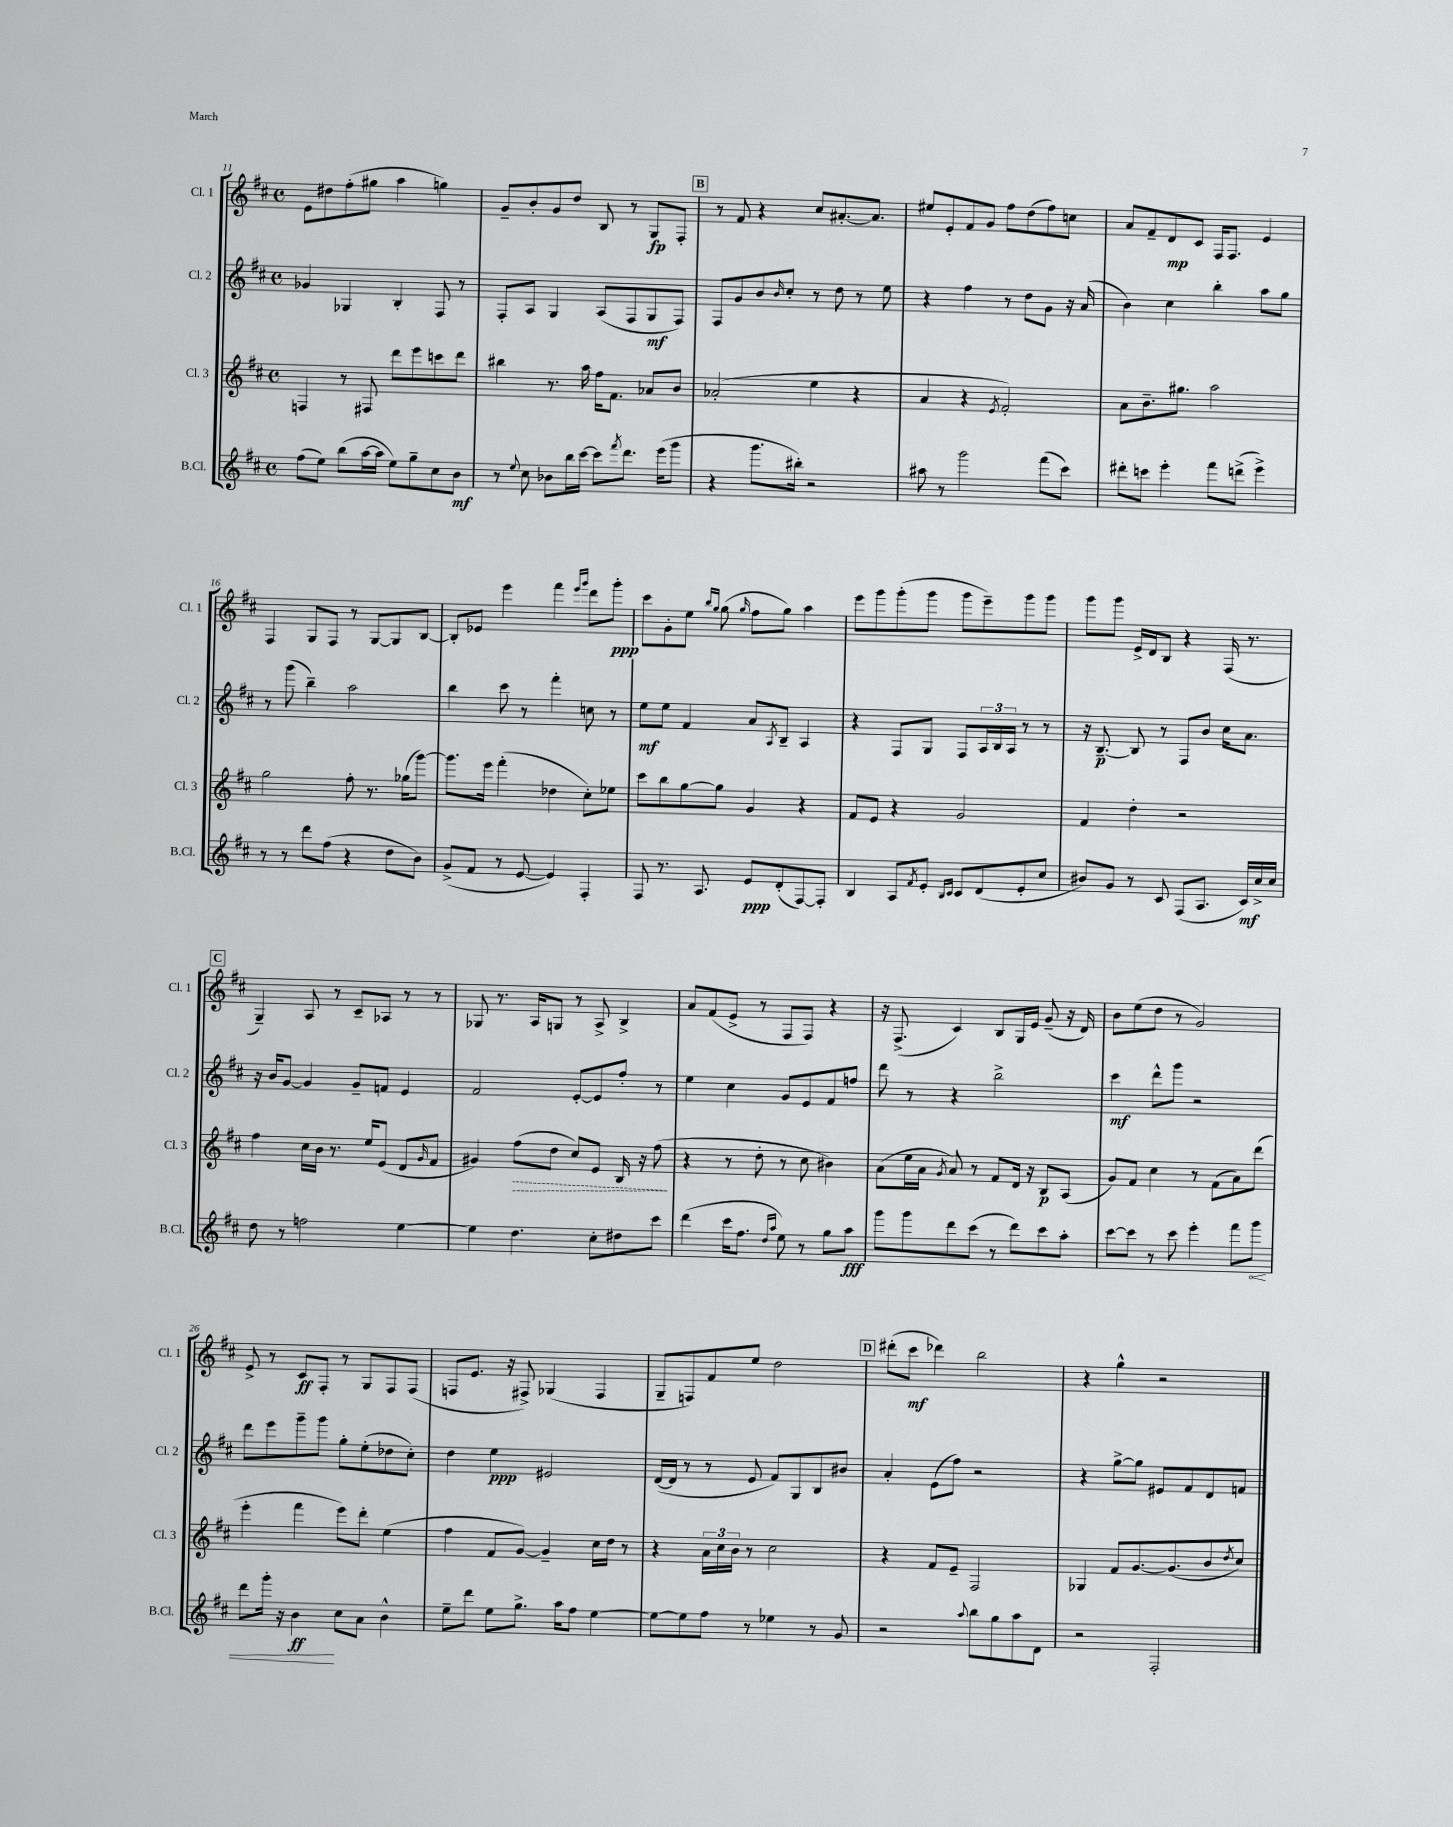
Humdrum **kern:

**kern	**kern	**kern	**kern
*staff4	*staff3	*staff2	*staff1
*clefG2	*clefG2	*clefG2	*clefG2
*k[f#c#]	*k[f#c#]	*k[f#c#]	*k[f#c#]
*M4/4	*M4/4	*M4/4	*M4/4
*met(c)	*met(c)	*met(c)	*met(c)
(8ff#\L	4F/	4g-/	8e\L
8ee\J)	.	.	8dd#\
(8bb\L	8r	4G-/	(8ff#'\
[16aa\L	8F#/	.	8gg#\J
16aa\]JJ	.	.	.
8ee\L)	8ddd\L	4B'/	4aa\
8gg~\	8eee\	.	.
8cc#\	8ccc\	8F#/	4gg\)
8b\J	8ddd\J	8r	.
=	=	=	=
8r	4bb#\	8F#'/L	8g~/L
8qqee/	.	.	.
8cc#\	.	8A/J	8b'/
8b-\L	8.r	4G/	8g/
16bb\L	.	.	8dd/J
[16ccc#\JJ	16aa\	.	.
8ccc#\]L	16ff#\LK	(8A/L	8B/
.	8.f#\J	.	.
8qfff#/	.	.	.
8.ddd\J	.	8F#/	8r
.	8a-/L	8G/	8G/L
(16eee\LK	.	.	.
8ggg\J	8b/J	8F#/J)	8F#'/J
=	=	=	=
4r	(2a-'/	8F#/L	8r
.	.	8g/	8f#/
8.ggg\L	.	8b/	4r
.	.	16qqb/	.
.	.	8cc#'/J	.
16bb#'\Jk)	.	.	.
2r	4ee\	8r	8cc#/L
.	.	8dd\	[8.a#'/
.	4r	8r	.
.	.	.	8.a#/]J
.	.	8ee\	.
=	=	=	=
8aa#\	4a/	4r	8ee#/L
8r	.	.	8e'/
2ggg\	4r	4ff#\	8f#/
.	.	.	8g/J
.	8qe/	.	.
.	2f#'/)	8r	8ff#\L
.	.	8dd\L	(8dd\
(8fff#\L	.	8g\J	8ff#\)
8ccc#\J)	.	16r	8cc\J
.	.	(16a/	.
=	=	=	=
8ddd#'\L	8a\L	4b\)	8a/L
8ccc\J	8.b~\	.	8f#~/
4eee'\	.	4cc#\	8d/
.	8.gg#\J	.	.
.	.	.	8c#/J
8fff#\L	2aa\	4bb'\	16F#/LK
.	.	.	8.F#/J
(8ddd^\J	.	.	.
4eee^\)	.	8aa\L	4e/
.	.	8gg\J	.
=	=	=	=
8r	2gg\	8r	4F#/
8r	.	(8ggg\	.
8ddd\L	.	4bb~\)	8G/L
(8ff#\J	.	.	8F#/J
4r	8ff#'\	2aa\	8r
.	8.r	.	[8G/L
8dd\L	.	.	8G/]
.	(16gg-\LK	.	.
8b\J)	[8ggg\J)	.	[8B/J
=	=	=	=
(8g^/L	8.ggg\]L	4bb\	8B'/]L
8f#/J	.	.	8e-/J
.	16eee\Jk	.	.
8r	(4fff#'\	8ccc#\	4eee\
[8e/	.	8r	.
4e/])	4dd-\	4fff#'\	4fff#\
.	.	.	16qqeee/LL
.	.	.	16qqggg/JJ
4F#'/	8cc#'\L)	8cc\	8ddd\L
.	8ee-\J	8r	8ggg'\J
=	=	=	=
8F#/	8ccc#\L	8ee\L	8ccc#\L
8.r	8bb\	8ee\J	8g'\
.	[8gg\	4f#/	8ee\J
8.A/	.	.	.
.	.	.	16qqbb/LL
.	.	.	16qqgg/JJ
.	8gg\]J	.	(8gg\
.	.	.	16qqgg/
8e/L	4g/	8a/L	8ff#\L
.	.	8qA/	.
(8d'/	.	8B~/J	8gg\J)
[8F#/)	4r	4A/	4aa\
8F#'/]J	.	.	.
=	=	=	=
4B/	8f#/L	4r	8eee\L
.	8e/J	.	8ggg\
8A/L	4r	8F#/L	(8ggg'\
8qf#/	.	.	.
8e'/J	.	8G/J	8ggg\J
16qqB/LL	.	.	.
16qqc#/JJ	.	.	.
8c#/L	2g/	8F#/L	8ggg\L
(8d/	.	24A/L	8eee~\)
.	.	24B/	.
.	.	24A/JJ	.
8e'/	.	8r	8ggg\
8cc#/J	.	8r	8ggg\J
=	=	=	=
8b#/L)	4f#/	16r	8ggg\L
.	.	[8.B~/	.
8g/J	.	.	8ggg\J
8r	4dd'\	8B/]	16e^/LL
.	.	.	16d/J
8c#/	.	8r	8B/J
(8F#/L	2r	8F#/L	4r
8.A/J	.	8b/J	.
.	.	16cc#\LK	(16F#/
16c#/LL)	.	8.a\J	8.r
16cc#^/	.	.	.
16cc#/JJ	.	.	.
=	=	=	=
8dd\	4ff#\	16r	4G~/)
.	.	16b/LK	.
8r	.	[8g/J	.
2ff\	16cc#\LL	4g/]	8A/
.	16b\JJ	.	.
.	8.r	.	8r
.	.	8g~/L	8c#~/L
.	16ee/LK	.	.
.	(8e/J	8f/J	8A-/J
[4ee\	8d/L	4e/	8r
.	16qqg/	.	.
.	8f#/J	.	8r
=	=	=	=
4ee\]	4g#/)	2f#/	8G-/
.	.	.	8.r
4.dd\	(8ff#\L	.	.
.	.	.	16A/LK
.	8dd\J	.	8G/J
.	8cc#/L)	[8e'/L	8r
8cc#'\L	8e/J	8e/]	8A^/
8dd#\	16B/	8ff#'/J	4B^/
.	16r	.	.
8ccc#\J	(8ff#\	8r	.
=	=	=	=
(4ddd\	4r	4ee\	8a/L
.	.	.	(8f#/
16ccc#\LK	8r	4cc#\	8e^/J
8.ff#\J	.	.	.
.	8dd'\	.	8r
16qqdd/LL	.	.	.
16qqaa/JJ	.	.	.
8ee\)	8r	8g/L	8F#/L
8r	8cc#\	8e/	8F#/J)
8gg\L	4b#\)	8f#/	4r
8aa\J	.	8ff/J	.
=	=	=	=
8ggg\L	(8a\L	8ddd\	16r
.	.	.	(8.F#^/
8ggg\	16ee\L	8r	.
.	16a\JJ	.	.
.	8qg/	.	.
8ddd\	8a/)	4r	4c#/)
(8ccc#\J	8r	.	.
8r	8f#/L	2bb^\	8B/L
8ddd\L)	16d/Jk	.	16G/L
.	16r	.	16e/JJ
8ccc#\	8B/L	.	(8g~/
8aa'\J	(8A/J	.	16r
.	.	.	16d/)
=	=	=	=
[8ccc#\L	8g/L)	4ccc#\	8b\L
8ccc#\]J	8f#/J	.	(8ee\
8r	4cc#\	8ddd^^\L	8dd\J
8ccc#\	.	8ggg\J	8r
4eee'\	8r	2r	2g/)
.	(8f#\L	.	.
8fff#\L	8a\)	.	.
8ggg\J	(8ddd\J	.	.
=	=	=	=
8ddd\L	4eee'\	8ddd\L	8e^/
16ggg'\Jk	.	8eee\	8r
16r	.	.	.
4b\	4fff#\	8ggg~\	8c#/L
.	.	8ggg\J	8F#'/J
8cc#\L	8eee\L)	8gg'\L	8r
8a\J	8ddd'\J	(8ee'\	8G/L
4b^^\	(4ee\	8dd-\	8F#/
.	.	8cc#'\J)	(8F#/J
=	=	=	=
8ee~\L	4ff#\	4dd\	8F/L
8ddd\J	.	.	8.e/J
8ee\L	8f#/L	4ee\	.
.	.	.	16r
8.gg^\J	[8g/J)	.	8F#^/)
.	4g~/]	2e#/	(4G-/
16aa\LK	.	.	.
8ff#\J	.	.	.
[4ee\	16cc#\LL	.	4F#/
.	16dd\JJ	.	.
.	8r	.	.
=	=	=	=
8ee\_L	4r	([16d/LL	8G~/L
.	.	16d/]JJ	.
8ee\]	.	8r	8F/)
8ff#\J	24a\LL	8r	8f#/
.	24cc#\	.	.
.	24b\JJ	.	.
8r	8r	8e/	8ee/J
4ee-\	2cc#\	8f#/L)	2dd\
.	.	8G/	.
8r	.	8B/	.
8g/	.	8b#/J	.
=	=	=	=
2r	4r	4a'/	(8ddd#'\L
.	.	.	8ccc#\J
.	8f#/L	(8e\L	4ddd-\)
.	8e~/J	8ff#\J)	.
8qqaa/	.	.	.
8bb\L	2F#/	2r	2bb\
8gg\	.	.	.
8aa\	.	.	.
8d\J	.	.	.
=	=	=	=
2r	4G-/	4r	4r
.	8f#/L	[8gg^\L	4gg^^\
.	[8.g/	8gg\]J	.
2F#'/	.	8e#/L	2r
.	(8.g/]	.	.
.	.	8f#/	.
.	8b/	8d/	.
.	8qdd/	.	.
.	8cc#/J)	8f/J	.
==	==	==	==
*-	*-	*-	*-
